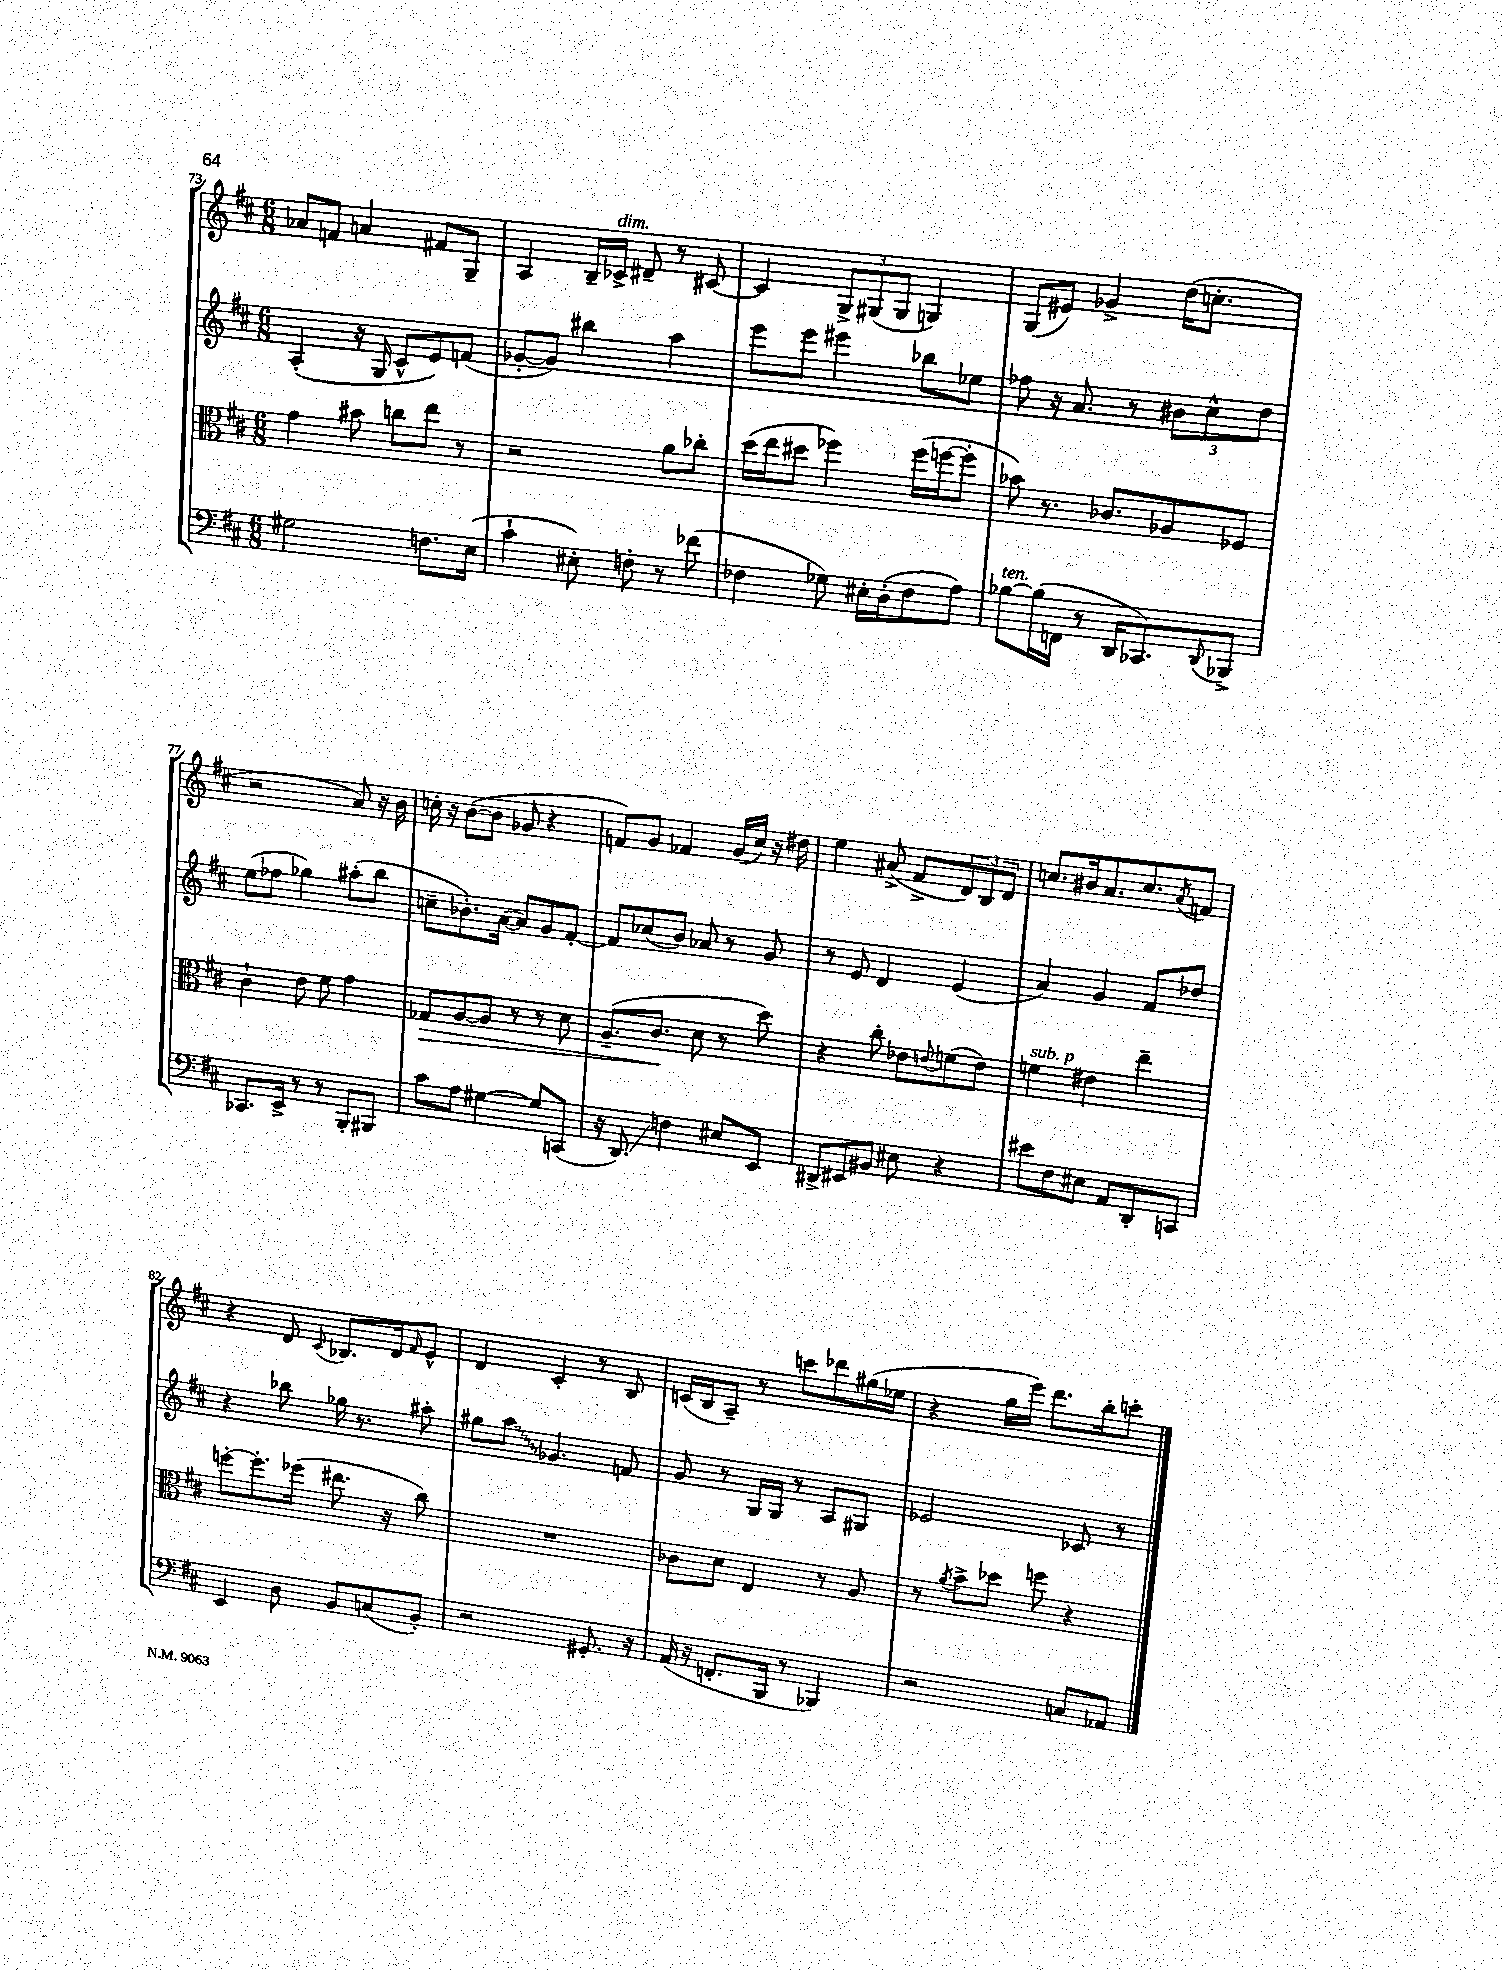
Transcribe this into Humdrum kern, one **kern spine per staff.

**kern	**kern	**kern	**kern
*staff4	*staff3	*staff2	*staff1
*clefF4	*clefC3	*clefG2	*clefG2
*k[f#c#]	*k[f#c#]	*k[f#c#]	*k[f#c#]
*M6/8	*M6/8	*M6/8	*M6/8
2G#	4g	(4A'	8a-
.	.	.	8f
.	8b#	16r	4a
.	.	16G	.
.	8cc	8c#^^	.
8.F	8ee	8e)	8f#
.	8r	(8f	8G~
(16E	.	.	.
=	=	=	=
4c#`	2r	[8g-'	4A
.	.	8g-])	.
8E#')	.	4bb#	16B~
.	.	.	16c-^
8F'	.	.	8d#~
8r	8a	4aa	8r
(8f-	8cc-'	.	[8c#
=	=	=	=
4F-	(16dd	8eee	4c#]
.	16ee	.	.
.	8dd#	8eee	.
8G-)	4ff-)	4eee#	12G^
.	.	.	(12G#
16E#'	.	.	.
.	.	.	12G#
(16D'	.	.	.
8F-	(16ff-	8bb-	4G)
.	[16ff	.	.
8A)	8ff']	8ee-	.
=	=	=	=
[8B-	8b-)	8ff-	(8G
(16B-]	8.r	16r	8e#)
16FF	.	8.a	.
8r	.	.	4g-^
.	8.c-	.	.
16DD	.	8r	.
8.CC-)	.	.	.
.	8A-	12b#	(16dd
.	.	.	8.cc'
.	.	12cc#^^	.
8qqDD	.	.	.
8BBB-^	8F-	.	.
.	.	12dd	.
=	=	=	=
8.CC-	4c#`	(8ee	2r
.	.	8ff-	.
16EE^	.	.	.
8r	8e	4gg-)	.
8r	8f#	.	.
8BBB'	4g	(8aa#'	8a)
8BBB#	.	8bb	16r
.	.	.	16b
=	=	=	=
8c#	8G-	8cc~	16cc'
.	.	.	16r
8A	[8A	8.b-')	([8b
[4G#	8A]	.	8b]
.	.	([16a	.
.	8r	8a])	8g-
8G#]	8r	8g	4r
(8CC	8d	[8f#'	.
=	=	=	=
16r	(8.A~	8f#]	8f)
8.DD)	.	.	.
.	.	(8cc-	8g
.	8.c#	.	.
4F	.	8b)	4f-
.	8d	8a-	.
8E#	8r	8r	(16g
.	.	.	16cc#)
8EE	8dd)	8g	16r
.	.	.	16dd#
=	=	=	=
8DD#^	4r	8r	4ee
8EE#	.	8e	.
8BB#	8cc#'	4d	(8a#^
8E#	8e-	.	8f#^
.	8qqe	.	.
4r	(8f	(4e	12d)
.	.	.	12B
.	8e)	.	.
.	.	.	12d
=	=	=	=
8e#	4f	4a)	8.cc
8F#	.	.	.
.	.	.	16b#
8E#	4e#	4g	8.a
8AA	.	.	.
.	.	.	8.cc
8DD'	4ee~	8f#	.
.	.	.	8qa
8CC	.	8dd-	8f
=	=	=	=
4EE	[8ff'	4r	4r
.	8.ff']	.	.
8D	.	8bb-	8d
.	(16ff-	.	.
.	.	.	8qqc#
8BB	8.ee#	16gg-	8.B-
.	.	8.r	.
(8C	.	.	.
.	16r	.	16d
.	.	.	16qqf#
8BB')	8cc#)	8aa#'	8e^^
=	=	=	=
2r	2.r	8gg#	4d
.	.	8aa	.
.	.	4.g-	4c#'
8.GG#'	.	.	8r
.	.	8f	8B
16r	.	.	.
=	=	=	=
(16AA	8c-	8g	(16c
16r	.	.	16B
8.FF'	8d	8r	8A~)
.	4E	16G	8r
16BBB	.	16G	.
8r	.	8r	8ccc
4BBB-)	8r	8A	8ddd-
.	8A	8G#	(16gg#
.	.	.	16ee-
=	=	=	=
2r	8r	2e-	4r
.	8qa	.	.
.	8b^	.	.
.	8dd-	.	16gg
.	.	.	16eee)
.	8ff	.	8.ddd
8C	4r	8c-	.
.	.	.	16bb'
8AA-	.	8r	8ccc'
==	==	==	==
*-	*-	*-	*-
